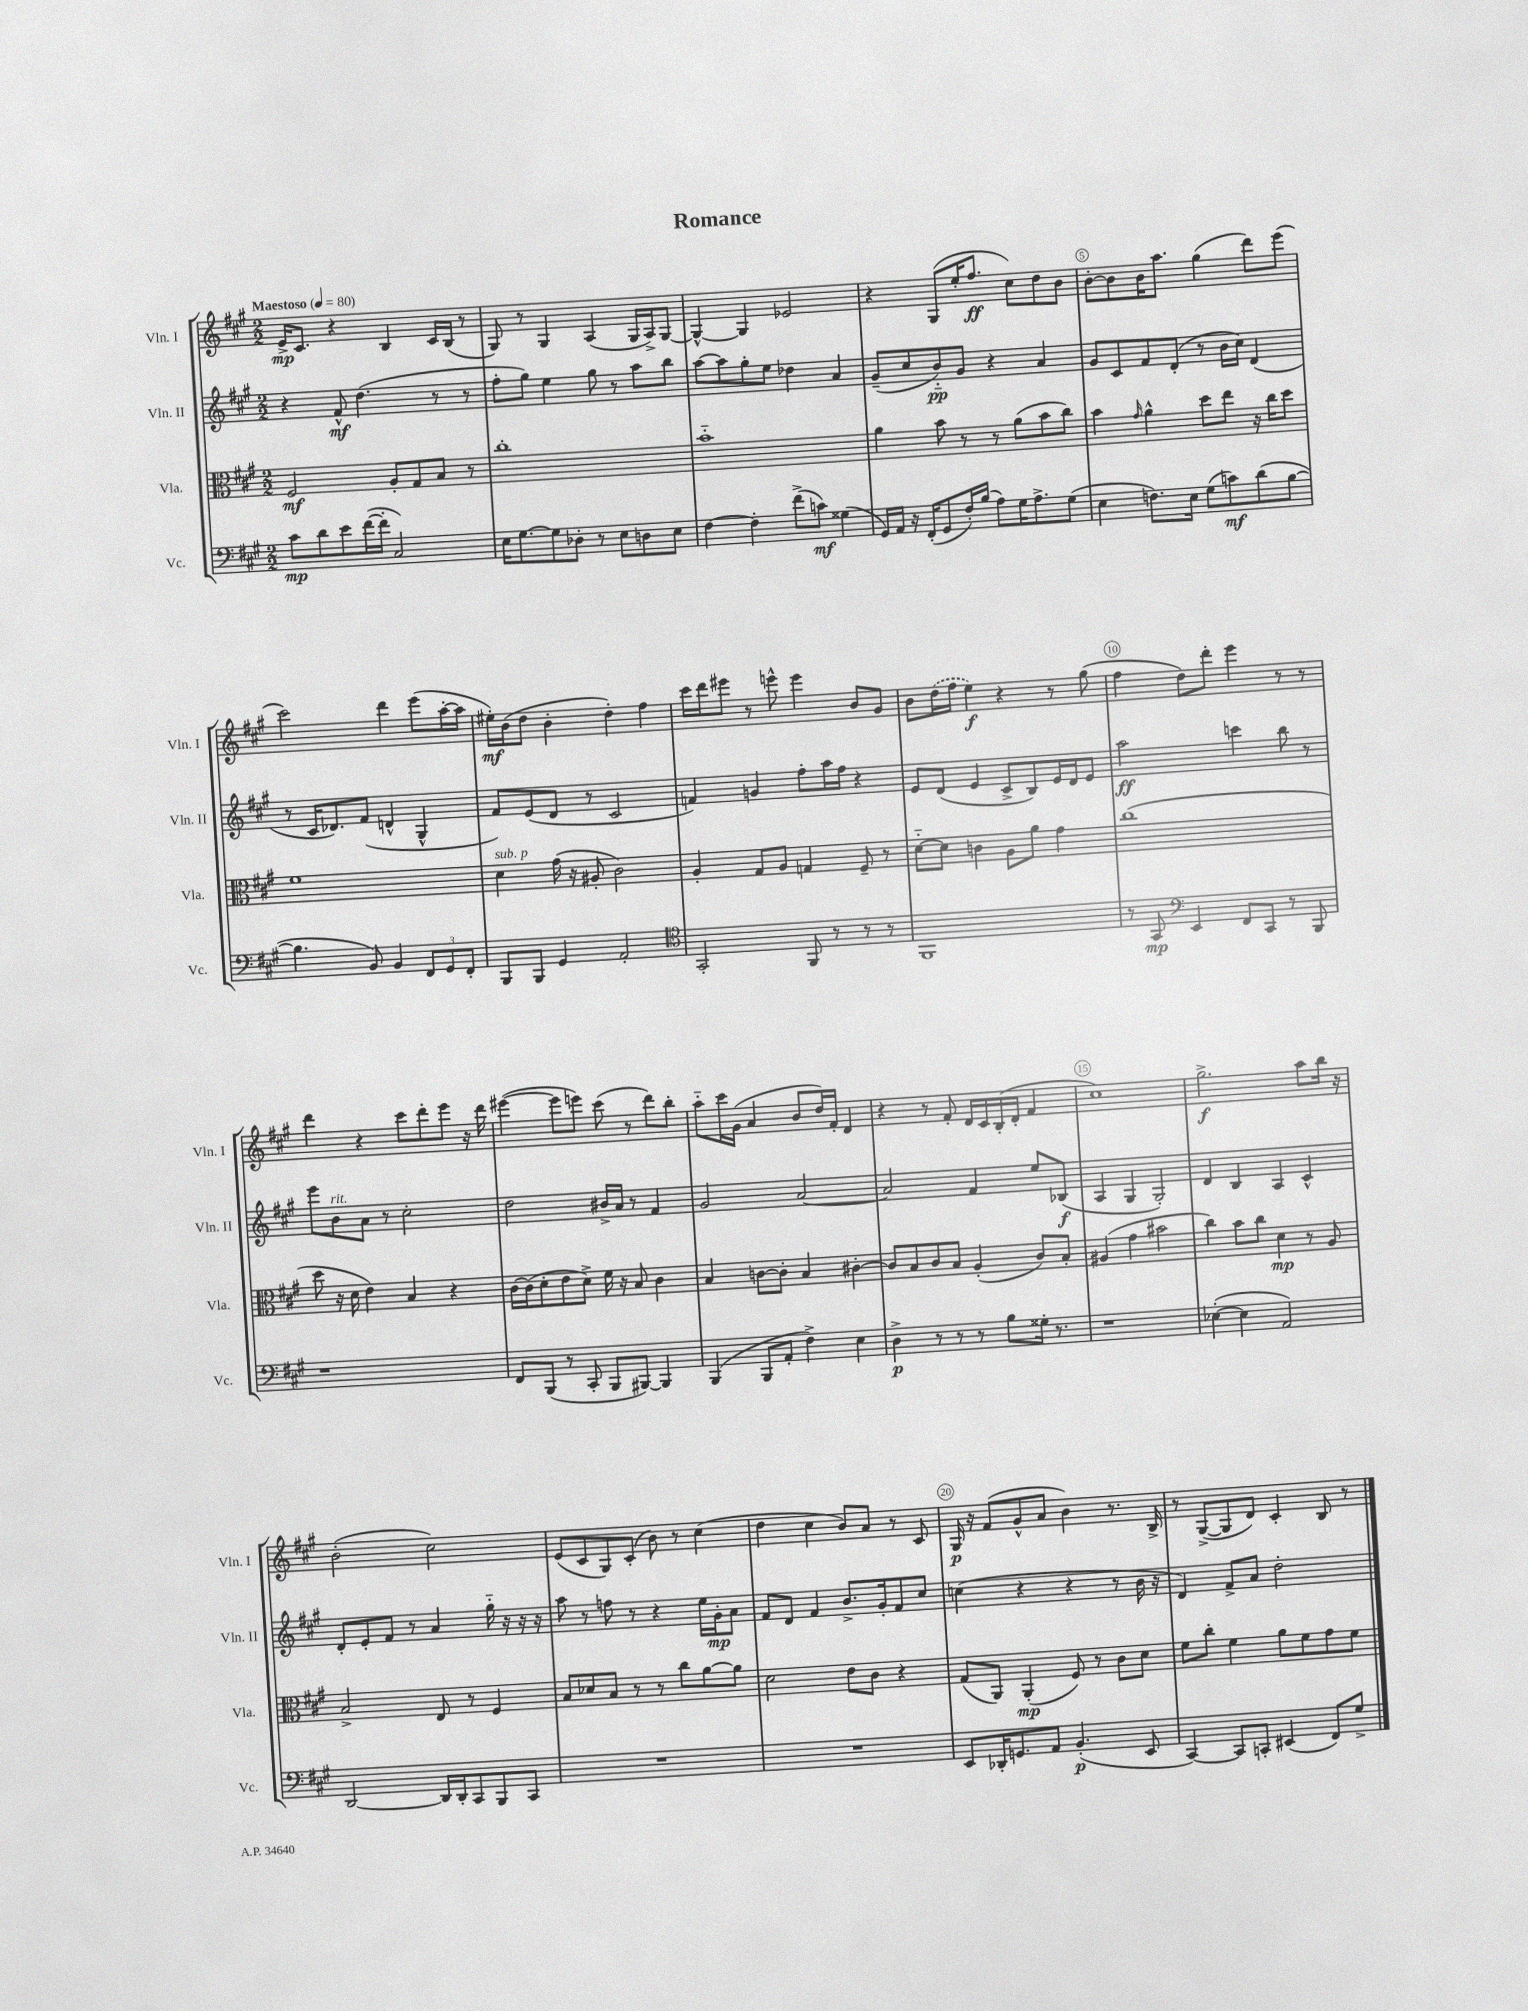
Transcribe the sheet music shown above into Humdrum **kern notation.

**kern	**kern	**kern	**kern
*staff4	*staff3	*staff2	*staff1
*clefF4	*clefC3	*clefG2	*clefG2
*k[f#c#g#]	*k[f#c#g#]	*k[f#c#g#]	*k[f#c#g#]
*M2/2	*M2/2	*M2/2	*M2/2
*MM80	*MM80	*MM80	*MM80
8c#	2F#	4r	16e^
.	.	.	8.c#
8d	.	.	.
8e	.	8f#^^	4r
([16f#	.	(4.dd	.
16f#']	.	.	.
2C#)	8A'	.	4B
.	8G#	.	.
.	8B	8r	16c#
.	.	.	(16B
.	8r	8r	8r
=	=	=	=
16E	1cc#'	8ff#'	8G#)
[8.G#	.	.	.
.	.	8gg#)	8r
8G#]	.	4ee	4G#
8D-'	.	.	.
8r	.	8gg#	(4A
8E	.	8r	.
8D	.	8aa	16G#
.	.	.	16A^)
8E	.	8bb	[8G#
=	=	=	=
[4F#	1b'~	[8aa	4G#^^_
.	.	8aa]	.
4F#']	.	8gg#'	4G#]
.	.	8ee	.
(8f#^	.	4dd-	2e-
8c)	.	.	.
(4G##	.	4a	.
=	=	=	=
16GG#)	4a	(8g#~	4r
16AA	.	.	.
16r	.	8cc#	.
(16FF#'	.	.	.
8GG#	8b	8b'~)	(8G#
16F#')	8r	8g#	16ee'
(16B	.	.	8.ff#
8A)	8r	4r	.
16G#	(8a	.	8cc#)
8.A^	.	.	.
.	8b	4a	8dd
(8G#	8cc#)	.	8b
=	=	=	=
4E	4b	8g#	[8b'
.	.	8c#	8b]
.	16qqg#	.	.
8.F)	4a^^	8f#	16b
.	.	.	8.aa
.	.	(8d'	.
16E	.	.	.
(8G#	8dd	8r	(4gg#
8c)	8ee	16b	.
.	.	16cc#)	.
(8d	16r	(4d	8ddd)
.	16cc#	.	.
[8B	8dd	.	(8eee
=	=	=	=
4.B]	1f#	8r	2ccc#)
.	.	16c#	.
.	.	8.d-)	.
8BB)	.	(8f#	.
4BB	.	4d^^	4ddd
12FF#	.	4G#^^	(8eee
12GG#	.	.	.
.	.	.	[16aa'
12FF#'	.	.	.
.	.	.	16aa]
=	=	=	=
8BBB	4d	8f#)	16ee#')
.	.	.	(16b
8BBB	.	(8e	8dd
4GG#	(16g#	8d	4b'
.	16r	.	.
.	8A#'	8r	.
2AA'	2c#)	2c#	4dd')
.	.	.	4ff#
=	=	=	=
*clefC4	*	*	*
2GG#'	4A'	4f)	16ccc#
.	.	.	16ddd
.	.	.	8eee#
.	8G#	4g	8r
.	8A	.	8eee^^
8FF#	4G	8ff#'	4eee
8r	.	16aa	.
.	.	16ff#	.
8r	8F#~	4r	8b
8r	8r	.	8g#
=	=	=	=
1FF#	[8d'~	8e	8b
.	8d]	(8d	(16dd
.	.	.	16ff#
.	4c	4e	4ee)
.	8A	8c#^	4r
.	8a	8B)	.
.	4g#	16e	8r
.	.	16d	.
.	.	8e	(8gg#
=	=	=	=
8r	(1cc#	2aa	4ff#
8GG#	.	.	.
*clefF4	*	*	*
4EE	.	.	8dd)
.	.	.	8ddd'
8FF#	.	4ccc	4eee
8CC#	.	.	.
8r	.	8bb	8r
8BBB	.	8r	8r
=	=	=	=
1r	8dd	8eee	4ddd
.	16r	8b	.
.	16d	.	.
.	4e)	8a	4r
.	.	8r	.
.	4B	2cc#'	8ccc#
.	.	.	8ddd'
.	4r	.	8eee
.	.	.	16r
.	.	.	16ddd
=	=	=	=
8FF#	[16c#	2dd	([4eee#
.	(16c#]	.	.
(8BBB	8d'	.	.
8r	8e	.	8eee#]
8CC#'	8d^)	.	8eee)
8BBB	16f#	16b#^	(8ccc#
.	16r	16a	.
[8BBB#)	8B	8r	8r
4BBB#]	4c#	4f#	8ddd)
.	.	.	8bb'
=	=	=	=
(4BBB	4B	2g#	8aa'~
.	.	.	16ccc#
.	.	.	(16g#
8BBB	[8c	.	4a
8AA'	8c']	.	.
4F#^)	4B	[2a	8b
.	.	.	16dd)
.	.	.	16f#'
4E	[4c#'	.	4d
=	=	=	=
4D^	8c#]	2a]	4r
.	8B	.	.
8r	8c#	.	8r
8r	8B	.	8f#'
8r	(4A'	4f#	16d
.	.	.	16c#
8B	.	.	(16B'
.	.	.	16d'
16G##'	8c#)	8ee	4f#
8.r	.	.	.
.	8B'	(8B-	.
=	=	=	=
1r	(4A#	4A	1cc#)
.	4g#	4G#	.
.	2b#	2G#')	.
=	=	=	=
([4E-'	4cc#)	4d	2.gg#^
4E-]	8b	4B	.
.	8cc#	.	.
2AA)	4d	4A	.
.	8r	4c#^^	8aa
.	8A	.	16bb
.	.	.	16r
=	=	=	=
[2DD	2B^	8d'	(2b'
.	.	8e'	.
.	.	8f#	.
.	.	8r	.
16DD]	8E	4a	2cc#)
16DD'	.	.	.
8CC#	8r	.	.
8BBB	4F#	16gg#'~	.
.	.	16r	.
8CC#	.	16r	.
.	.	16r	.
=	=	=	=
1r	8B	8aa	(8e
.	8d-	8r	8c#
.	8B	8ff	8G#)
.	8r	8r	(8c#'
.	8r	4r	8b)
.	8cc#	.	8r
.	[8a	16ee	(4cc#
.	.	16g#'	.
.	8a]	8a	.
=	=	=	=
1r	2d	8f#	4dd
.	.	8d	.
.	.	4f#	4cc#
.	8e	8.b^	8b)
.	8c#	.	8a
.	.	16g#'	.
.	4r	8f#	8r
.	.	8cc#	8c#
=	=	=	=
8EE	(8G#	(4cc	16G#
.	.	.	16r
16DD-'	8AA)	.	(8f#
8.GG	.	.	.
.	(4AA'	4r	8g#^^
8AA	.	.	8a
(4.BB'	8F#)	4r	4b)
.	8r	.	.
.	8c#	8r	8.r
8EE	8d	16b	.
.	.	16r	16B^
=	=	=	=
[4CC#)	8f#	4d)	8r
.	8cc#'	.	([8G#^
8CC#]	4f#	8f#^	8G#]
8CC'	.	8a	8d)
(4EE#	8a	2dd'	4c#'
.	8f#	.	.
8FF#)	8g#	.	8B
8G#^	8f#	.	8r
==	==	==	==
*-	*-	*-	*-
